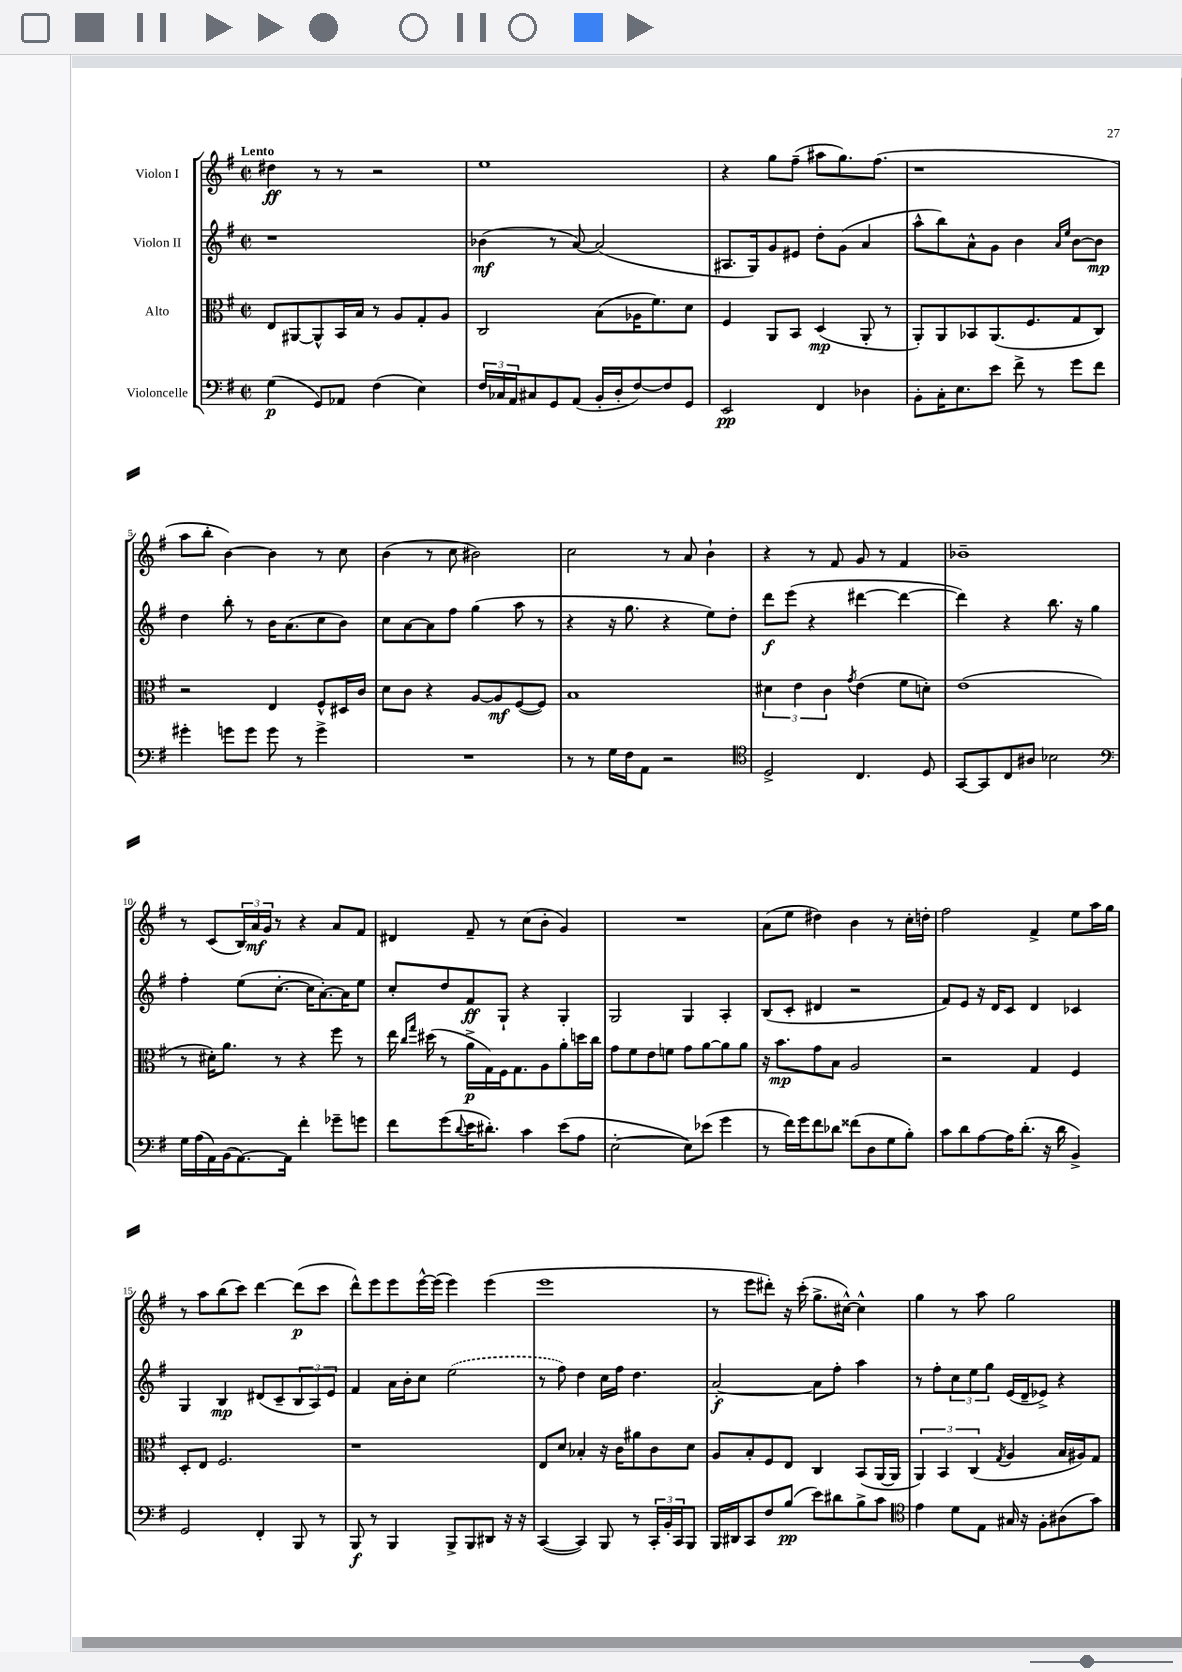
<<
\new StaffGroup <<
\new Staff = "s0" \with { instrumentName = "Violon I" } {
    \clef treble \key g \major \defaultTimeSignature \time 2/2 \tempo "Lento"
    dis''4\ff r8 r8 r2 |
    e''1 |
    r4 g''8 fis''8--( ais''8 g''8.) fis''8.( |
    r1 |
    a''8 b''8-. b'4~) b'4 r8 c''8 |
    b'4( r8 c''8 bis'2) |
    c''2 r8 a'8 b'4-! |
    r4 r8 fis'8 g'8 r8 fis'4 |
    bes'1-- |
    r8 c'8( \tuplet 3/2 { b16) a'16\mf g'16 } r8 r4 a'8 fis'8 |
    dis'4 fis'8-- r8 c''8( b'8-. g'4) |
    R1 |
    a'8( e''8 dis''4) b'4 r8 c''16-. d''16-. |
    fis''2 fis'4-> e''8 a''16 g''16 |
    r8 a''8 b''8( c'''8) d'''4~ d'''8\p( c'''8 |
    d'''8-^) e'''8 e'''8 e'''16~-^ e'''16( e'''4) e'''4( |
    e'''1 |
    r8 e'''8 dis'''8-.) r16 c'''16-.( g''8.-> cis''16~-^) cis''4-^ |
    g''4 r8 a''8 g''2 \bar "|." |
}
\new Staff = "s1" \with { instrumentName = "Violon II" } {
    \clef treble \key g \major \defaultTimeSignature \time 2/2
    r1 |
    bes'4\mf( r8 a'8~) a'2( |
    ais8. g16) g'8 eis'8 d''8-. g'8( a'4 |
    a''8-^ b''8) a'8-^ g'8 b'4 \grace { a'16 e''16 } b'8~ b'8\mp |
    d''4 b''8-. r8 b'16 a'8.( c''8 b'8) |
    c''8 a'8~ a'8 fis''8 g''4( a''8 r8 |
    r4 r16 g''8. r4 e''8) d''8-. |
    d'''8\f e'''8( r4 dis'''4~ dis'''4~ |
    dis'''4) r4 b''8. r16 g''4 |
    fis''4-. e''8( c''8.~-. c''16 a'8.~-.) a'16 e''8 |
    c''8-. d''8 fis'8\ff g8-! r4 g4-. |
    g2 g4 a4-. |
    b8( c'8-. dis'4 r2 |
    fis'8) e'8 r16 d'16 c'8 d'4 ces'4 |
    g4 b4\mp dis'8( c'8-- \tuplet 3/2 { b8 a8) e'8 } |
    fis'4 a'16 b'16-. c''8 \once \slurDashed e''2( |
    r8 fis''8) d''4 c''16 fis''16 d''4. |
    a'2~-.\f a'8 fis''8-. a''4 |
    r8 fis''8-. \tuplet 3/2 { c''8 e''8 g''8 } e'16( d'16-- ees'8->) r4 \bar "|." |
}
\new Staff = "s2" \with { instrumentName = "Alto" } {
    \clef alto \key g \major \defaultTimeSignature \time 2/2
    e8 ais,8~ ais,8-^ b,16 b16 r8 a8 g8-. a8 |
    c2 b8( aes16 fis'8.) d'8 |
    fis4 a,8 b,8 d4\mp( a,8-. r8 |
    a,8-.) a,8 bes,8 a,8.( fis8. g8 c8) |
    r2 e4 fis8-^ dis16 c'16 |
    d'8 c'8 r4 a8~ a8\mf fis8~( fis8) |
    b1 |
    \tuplet 3/2 { dis'4 e'4 c'4 } \acciaccatura { g'8 } e'4( fis'8 d'8-.) |
    e'1( |
    r8 dis'16-.) a'8. r8 r4 fis''8 r8 |
    e''16 \grace { c''16 g''16 } dis''16( r8 a'16->\p g16) fis16 g8. a8 a'8-. d''16 c''16 |
    g'8 fis'8 e'8 f'8 g'8 a'8~ a'8 a'8 |
    r16 b'8.\mp g'8 b8 a2 |
    r2 g4 fis4 |
    d8-. e8 fis2. |
    r1 |
    e8 d'8 bes4-. r16 c'16 ais'8 c'8 d'8 |
    a8 b8-. fis8 e8 c4 b,8( a,16~ a,16 |
    \tuplet 3/2 { a,4) b,4 c4( } \acciaccatura { g8 } a4 b16 ais16) g8 \bar "|." |
}
\new Staff = "s3" \with { instrumentName = "Violoncelle" } {
    \clef bass \key g \major \defaultTimeSignature \time 2/2
    g4\p( g,8) aes,8 fis4( e4) |
    \tuplet 3/2 { fis16 ces16 a,16 } cis8 g,8 a,8( b,16-. d16-. fis8~) fis8 g,8 |
    e,2\pp fis,4 des4 |
    b,8-. c16-. e8. e'8 fis'8-> r8 g'8 fis'8 |
    gis'4-. g'8 g'8 g'8 r8 g'4-> |
    R1 |
    r8 r8 g16 fis16 a,8 r2 |
    \clef tenor d2-> c4. d8 |
    g,8~ g,8 c8 ais8 bes2 |
    \clef bass g16 a16( a,16) b,16( a,8.~) a,16 fis'4-. ges'8-- g'8 |
    fis'8 g'8( \appoggiatura { d'8 } e'16 dis'8.-.) c'4 e'8( a8 |
    e2~-. e8) ees'8( g'4 |
    r8 fis'16) g'16 fis'8 des'8 fisis'8( d8 g8 b8-.) |
    c'8 d'8 a8~ a16 d'8.-.( r16 d'16 b,4->) |
    g,2 fis,4-. b,,8 r8 |
    b,,8\f r8 b,,4 b,,8-> b,,8 dis,8 r16 r16 |
    c,4~( c,4) b,,8 r8 \tuplet 3/2 { c,16-. b,16-. c,16 } b,,8 |
    b,,16 dis,16 c,8 fis8 b8\pp( e'8) dis'8 b8-> c'8 |
    \clef tenor e'4 d'8 e8 gis16 r16 fis8-. ais8( g'8) \bar "|." |
}
>>
>>
